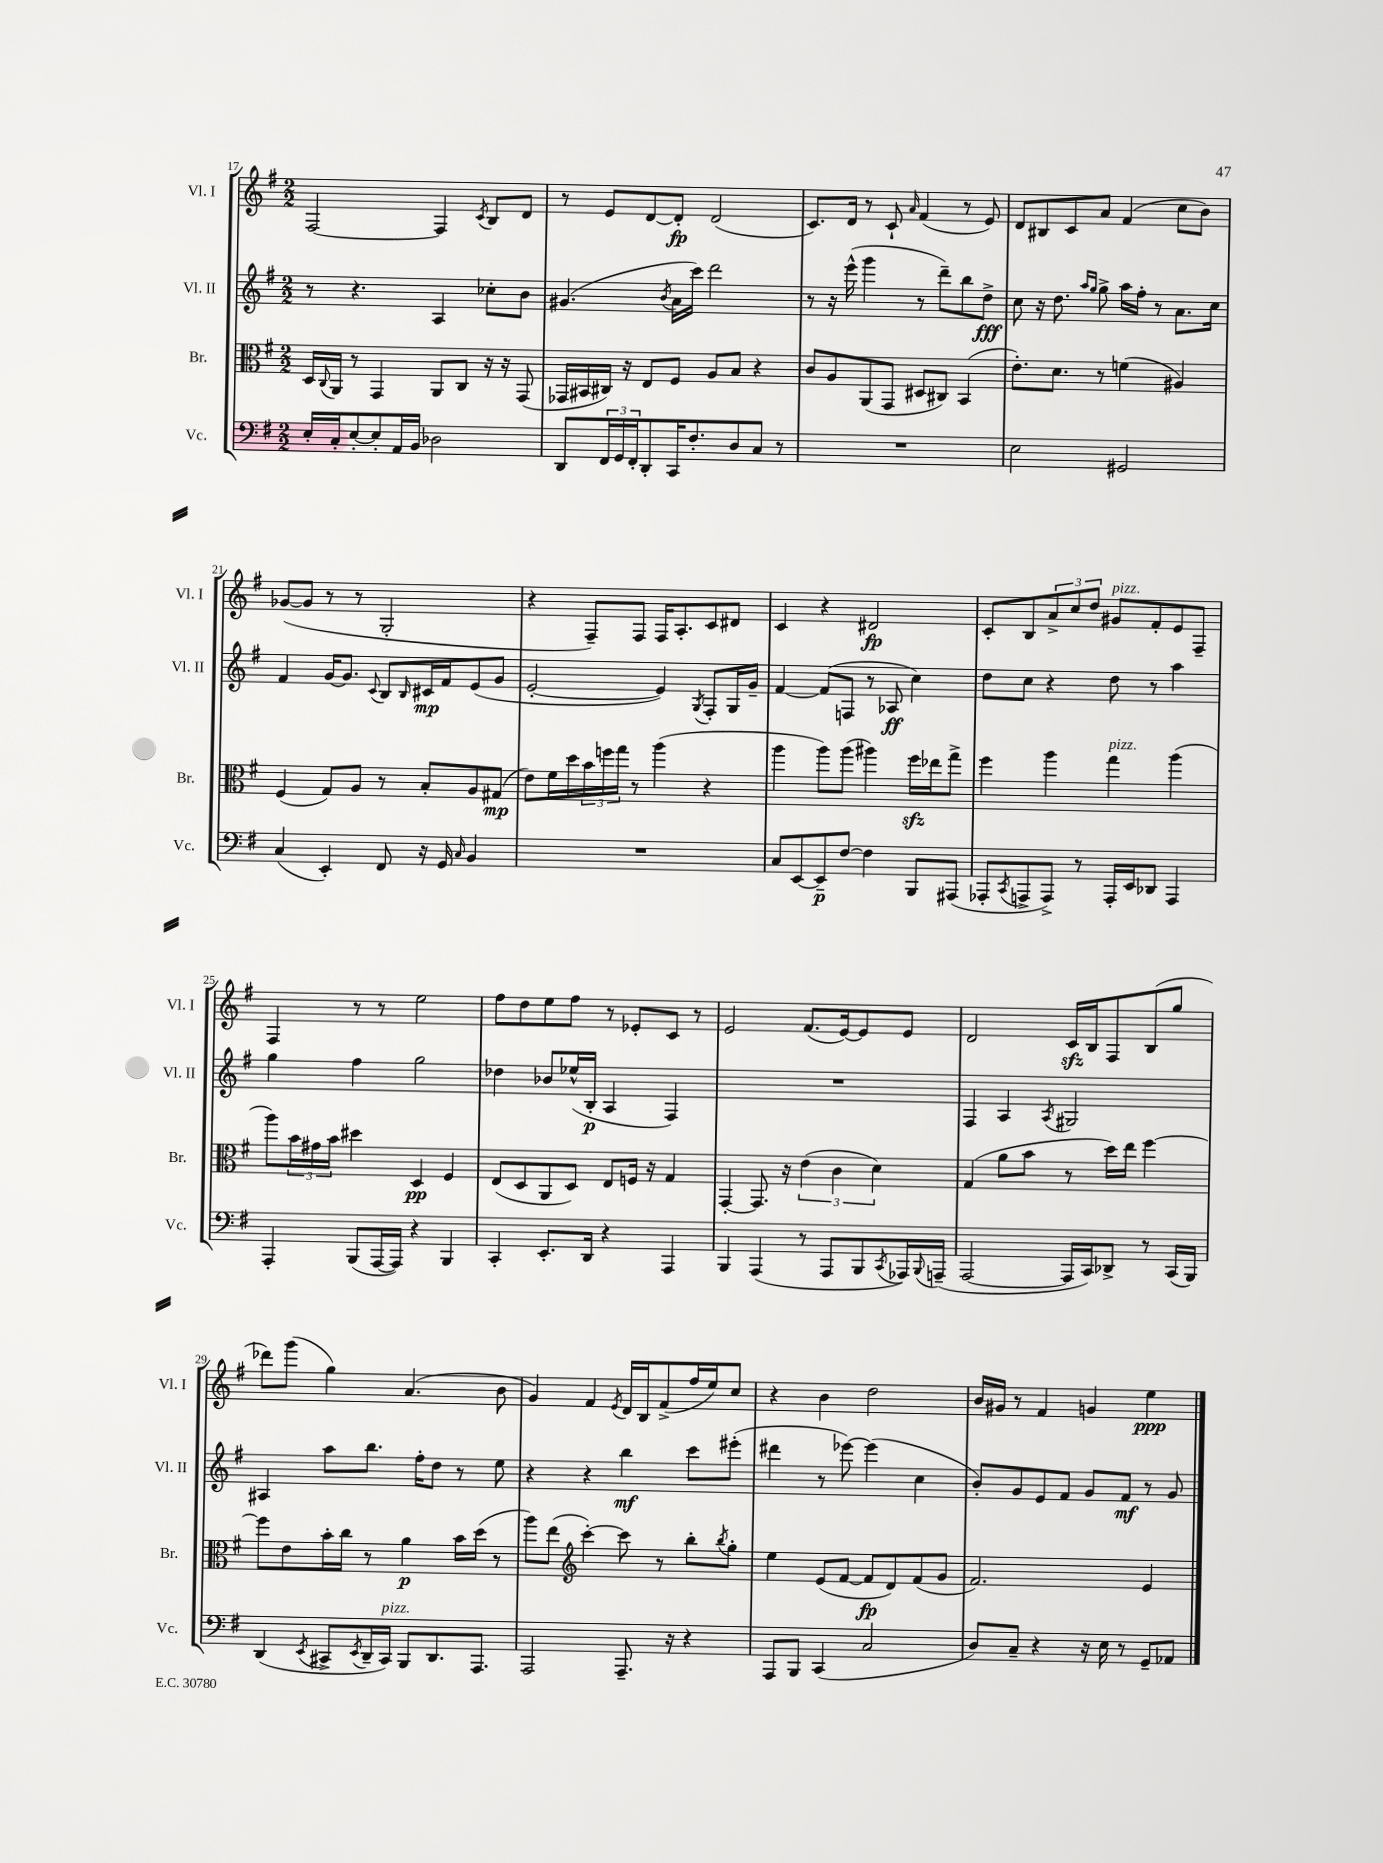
<<
\new StaffGroup <<
\new Staff = "s0" \with { instrumentName = "Vl. I" shortInstrumentName = "Vl. I" } {
    \clef treble \key g \major \numericTimeSignature \time 2/2
    fis2~ fis4 \acciaccatura { c'8 } b8 d'8 |
    r8 e'8 d'8~ d'8-.\fp d'2( |
    c'8.) d'16 r8 c'8-! \grace { a'16 } fis'4( r8 e'8) |
    d'8 bis8 c'8 a'8 fis'4( c''8 b'8) |
    ges'8~( ges'8 r8 r8 g2-. |
    r4 fis8--) fis8 fis16 a8.-. c'8 dis'8 |
    c'4 r4 dis'2\fp |
    c'8-. b8 \tuplet 3/2 { a'8-> c''8 d''8 } gis'8^\markup { \italic "pizz." } fis'8-. e'8 fis8-- |
    fis4 r8 r8 e''2 |
    fis''8 d''8 e''8 fis''8 r8 ees'8-. c'8 r8 |
    e'2 fis'8.( e'16~) e'8 e'8 |
    d'2 c'16\sfz b16 fis8 b8( g''8 |
    des'''8) g'''8( g''4) a'4.( b'8 |
    g'4) fis'4 \acciaccatura { e'8 } d'16 b16 fis'8->( fis''16 e''16) c''8 |
    r4 b'4 d''2 |
    b'16 gis'16 r8 fis'4 g'4 e''4\ppp \bar "|." |
}
\new Staff = "s1" \with { instrumentName = "Vl. II" shortInstrumentName = "Vl. II" } {
    \clef treble \key g \major \numericTimeSignature \time 2/2
    r8 r4. a4 ces''8-. b'8 |
    gis'4.( \acciaccatura { b'8 } a'16 c'''16) d'''2 |
    r8 r16 e'''16-^( g'''4 r8 d'''8--) b''8 d''8->\fff |
    c''8 r16 d''8. \grace { a''16 g''16 } g''8-> a''16 fis''16-. r8 a'8. c''16 |
    fis'4 g'16~ g'8. \appoggiatura { c'8 } b8 \grace { b16 } cis'16\mp fis'16 e'8( g'8 |
    e'2~-. e'4) \acciaccatura { g8 } fis8-. g16 g'16-- |
    fis'4~ fis'8( f8 r8 aes8\ff c''4) |
    d''8 c''8 r4 d''8 r8 a''4 |
    g''4 fis''4 g''2 |
    des''4 bes'8 ees''16-^( b16-.\p a4 fis4) |
    R1 |
    fis4 a4 \acciaccatura { a8 } gis2 |
    ais4 a''8 b''8. fis''16-. d''8 r8 e''8 |
    r4 r4 b''4\mf c'''8 eis'''8-.( |
    dis'''4 r8 ees'''8~) ees'''4( c''4 |
    b'8-.) g'8 e'8 fis'8 g'8 fis'8\mf r8 g'8 \bar "|." |
}
\new Staff = "s2" \with { instrumentName = "Br." shortInstrumentName = "Br." } {
    \clef alto \key g \major \numericTimeSignature \time 2/2
    d16 \appoggiatura { c8 } a,16 r8 g,4 a,8 c8 r16 r16 g,8( |
    ges,16 bis,16 cis16) r16 e8 fis8 a8 b8 r4 |
    c'8 a8 a,8( g,8 dis8 cis8) b,4( |
    e'8.-.) d'8. r8 f'4( ais4) |
    fis4( g8) a8 r8 b8-. a8 gis8\mp( |
    e'8) fis'16 d''16 \tuplet 3/2 { b'16 f''16 g''16 } r8 a''4( r4 |
    a''4 a''8) a''8( ais''4) fis''16\sfz ees''16 g''8-> |
    fis''4 a''4 g''4^\markup { \italic "pizz." } a''4( |
    a''8) \tuplet 3/2 { b'16 gis'16 b'16 } dis''4 d4\pp fis4 |
    e8( d8 a,8 d8) e8 f16 r16 g4 |
    g,4~-. g,8. r16 \tuplet 3/2 { e'4( c'4 d'4) } |
    g4( a'8 b'8 r8 d''16) e''16 fis''4~ |
    fis''8 e'8 b'16-. c''16 r8 a'4\p b'16 d''16( r8 |
    a''8) e''8( \clef treble c'''4~-.) c'''8 r8 b''8-. \acciaccatura { b''8 } g''8-. |
    e''4 e'8( fis'8~ fis'8\fp d'8) fis'8( g'8 |
    fis'2.) e'4 \bar "|." |
}
\new Staff = "s3" \with { instrumentName = "Vc." shortInstrumentName = "Vc." } {
    \clef bass \key g \major \numericTimeSignature \time 2/2
    e16-. c16-. e8~-. e8-. a,16 b,16 des2 |
    d,8 \tuplet 3/2 { fis,16 g,16 fis,16-. } d,8-. c,16 fis8.-. d8 c8 r8 |
    R1 |
    e2 gis,2 |
    c4( e,4-.) fis,8 r16 g,16 \grace { c16 } b,4 |
    R1 |
    c8 e,8~ e,8--\p fis8~ fis4 b,,8 ais,,8( |
    aes,,8-. \acciaccatura { c,8 } a,,8-> a,,8->) r8 a,,16-. e,16 des,8 a,,4 |
    a,,4-. b,,8( a,,16~ a,,16) r4 b,,4 |
    c,4-. e,8.-. d,16 r4 a,,4 |
    b,,4 a,,4( r8 a,,8 b,,8 \acciaccatura { c,8 } aes,,16) \appoggiatura { b,,8 } a,,16--( |
    a,,2~ a,,16 c,16) des,8-> r8 c,16( b,,16) |
    d,4( \acciaccatura { e,8 } cis,8-> \acciaccatura { e,8 } d,16-- cis,16^\markup { \italic "pizz." }) b,,8 d,8. a,,8. |
    a,,2 a,,8.-- r16 r4 |
    a,,8 b,,8 c,4( c2 |
    d8) c8-- r4 r16 e16 r8 g,8-- aes,8 \bar "|." |
}
>>
>>
\layout { \context { \Score currentBarNumber = #17 } }
